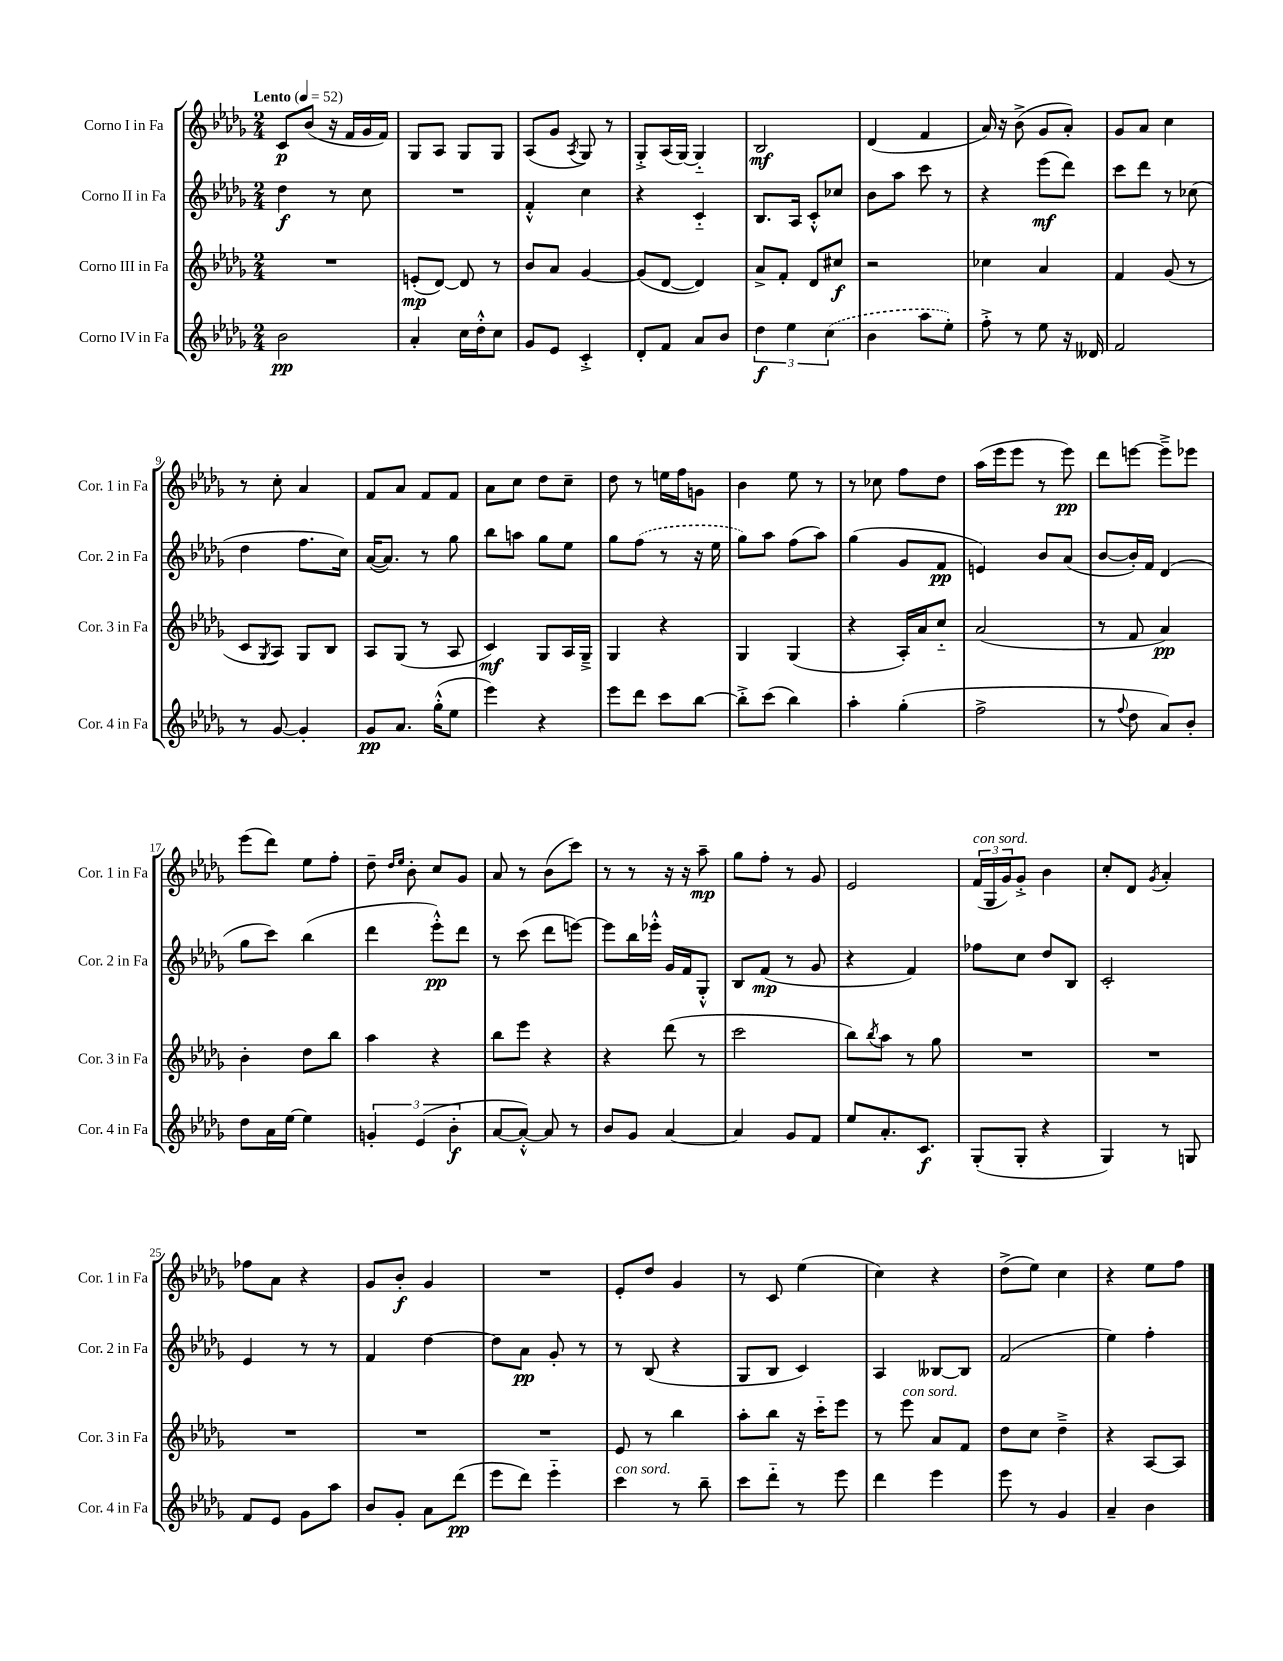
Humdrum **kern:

**kern	**kern	**kern	**kern
*staff4	*staff3	*staff2	*staff1
*clefG2	*clefG2	*clefG2	*clefG2
*k[b-e-a-d-g-]	*k[b-e-a-d-g-]	*k[b-e-a-d-g-]	*k[b-e-a-d-g-]
*M2/4	*M2/4	*M2/4	*M2/4
*MM52	*MM52	*MM52	*MM52
2b-	2r	4dd-	8c
.	.	.	(8b-
.	.	8r	16r
.	.	.	16f
.	.	8cc	16g-
.	.	.	16f)
=	=	=	=
4a-'	(8e'	2r	8G-
.	[8d-)	.	8A-
16cc	8d-]	.	8G-
16dd-'^^	.	.	.
8cc	8r	.	8G-
=	=	=	=
8g-	8b-	4f'^^	(8A-
8e-	8a-	.	8g-
.	.	.	8qA-
4c'^	[4g-	4cc	8G-)
.	.	.	8r
=	=	=	=
8d-'	(8g-]	4r	8G-'^
8f	[8d-	.	(16A-
.	.	.	[16G-)
8a-	4d-])	4c'~	4G-'~]
8b-	.	.	.
=	=	=	=
6dd-	8a-^	8.B-	2B-
.	8f'	.	.
6ee-	.	.	.
.	.	16A-	.
.	8d-	8c'^^	.
(6cc	.	.	.
.	8cc#	8cc-	.
=	=	=	=
4b-	2r	8b-	(4d-
.	.	8aa-	.
8aa-	.	8ccc	4f
8ee-')	.	8r	.
=	=	=	=
8ff'^	4cc-	4r	16a-)
.	.	.	16r
8r	.	.	(8b-^
8ee-	4a-	(8eee-	8g-
16r	.	8ddd-)	8a-')
16d--	.	.	.
=	=	=	=
2f	4f	8ccc	8g-
.	.	8ddd-	8a-
.	(8g-	8r	4cc
.	8r	(8cc-	.
=	=	=	=
8r	8c	4dd-	8r
.	8qG-	.	.
[8g-	8A-)	.	8cc'
4g-']	8G-	8.ff	4a-
.	8B-	.	.
.	.	16cc)	.
=	=	=	=
8g-	8A-	([16a-	8f
.	.	8.a-])	.
8.a-	(8G-	.	8a-
.	8r	8r	8f
(16gg-'^^	.	.	.
8ee-	8A-	8gg-	8f
=	=	=	=
4eee-)	4c)	8bb-	8a-
.	.	8aa	8cc
4r	8G-	8gg-	8dd-
.	16A-	8ee-	8cc~
.	16G-~^	.	.
=	=	=	=
8eee-	4G-	8gg-	8dd-
8ddd-	.	(8ff	8r
8ccc	4r	8r	16ee
.	.	.	16ff
[8bb-	.	16r	8g
.	.	16ee-	.
=	=	=	=
8bb-'^]	4G-	8gg-)	4b-
(8ccc	.	8aa-	.
4bb-)	(4G-	(8ff	8ee-
.	.	8aa-)	8r
=	=	=	=
4aa-'	4r	(4gg-	8r
.	.	.	8cc-
(4gg-'	16A-')	8g-	8ff
.	16a-	.	.
.	8cc'~	8f	8dd-
=	=	=	=
2ff^	(2a-	4e)	(16aa-
.	.	.	16eee-
.	.	.	8eee-
.	.	8b-	8r
.	.	(8a-	8eee-)
=	=	=	=
8r	8r	[8b-	8ddd-
8qqff	.	.	.
8dd-	8f	16b-'])	[8eee
.	.	16f	.
8a-)	4a-)	(4d-	8eee~^]
8b-'	.	.	8eee-
=	=	=	=
8dd-	4b-'	8gg-	(8eee-
16a-	.	8ccc)	8ddd-)
[16ee-	.	.	.
4ee-]	8dd-	(4bb-	8ee-
.	8bb-	.	8ff'
=	=	=	=
6g'	4aa-	4ddd-	8dd-~
.	.	.	16qqdd-
.	.	.	16qqee-
.	.	.	8b-'
(6e-	.	.	.
.	4r	8eee-'^^)	8cc
6b-'	.	.	.
.	.	8ddd-	8g-
=	=	=	=
[8a-	8bb-	8r	8a-
8a-'^^_)	8eee-	(8ccc	8r
8a-]	4r	8ddd-	(8b-
8r	.	[8eee)	8ccc)
=	=	=	=
8b-	4r	8eee]	8r
8g-	.	16bb-	8r
.	.	16eee-'^^	.
[4a-	(8ddd-	16g-	16r
.	.	16f	16r
.	8r	8G-'^^	8aa-~
=	=	=	=
4a-]	2ccc	8B-	8gg-
.	.	(8f	8ff'
8g-	.	8r	8r
8f	.	8g-	8g-
=	=	=	=
8ee-	8bb-)	4r	2e-
.	8qbb-	.	.
8.a-'	8aa-	.	.
.	8r	4f)	.
8.c	.	.	.
.	8gg-	.	.
=	=	=	=
(8G-'	2r	8ff-	(24f
.	.	.	24G-
.	.	.	24g-)
8G-'	.	8cc	8g-'^
4r	.	8dd-	4b-
.	.	8B-	.
=	=	=	=
4G-)	2r	2c'	8cc'
.	.	.	8d-
.	.	.	8qg-
8r	.	.	4a-'
8G	.	.	.
=	=	=	=
8f	2r	4e-	8ff-
8e-	.	.	8a-
8g-	.	8r	4r
8aa-	.	8r	.
=	=	=	=
8b-	2r	4f	8g-
8g-'	.	.	8b-'
8a-	.	[4dd-	4g-
(8ddd-	.	.	.
=	=	=	=
8eee-	2r	8dd-]	2r
8ddd-)	.	8a-	.
4eee-'~	.	8g-'	.
.	.	8r	.
=	=	=	=
4ccc	8e-	8r	8e-'
.	8r	(8B-	8dd-
8r	4bb-	4r	4g-
8bb-~	.	.	.
=	=	=	=
8ccc	8aa-'	8G-	8r
8ddd-'~	8bb-	8B-	8c
8r	16r	4c)	(4ee-
.	16ccc'~	.	.
8eee-	8eee-	.	.
=	=	=	=
4ddd-	8r	4A-	4cc)
.	8eee-	.	.
4eee-	8a-	[8B--	4r
.	8f	8B--]	.
=	=	=	=
8eee-	8dd-	(2f	(8dd-^
8r	8cc	.	8ee-)
4g-	4dd-~^	.	4cc
=	=	=	=
4a-~	4r	4ee-)	4r
4b-	[8A-	4ff'	8ee-
.	8A-]	.	8ff
==	==	==	==
*-	*-	*-	*-
